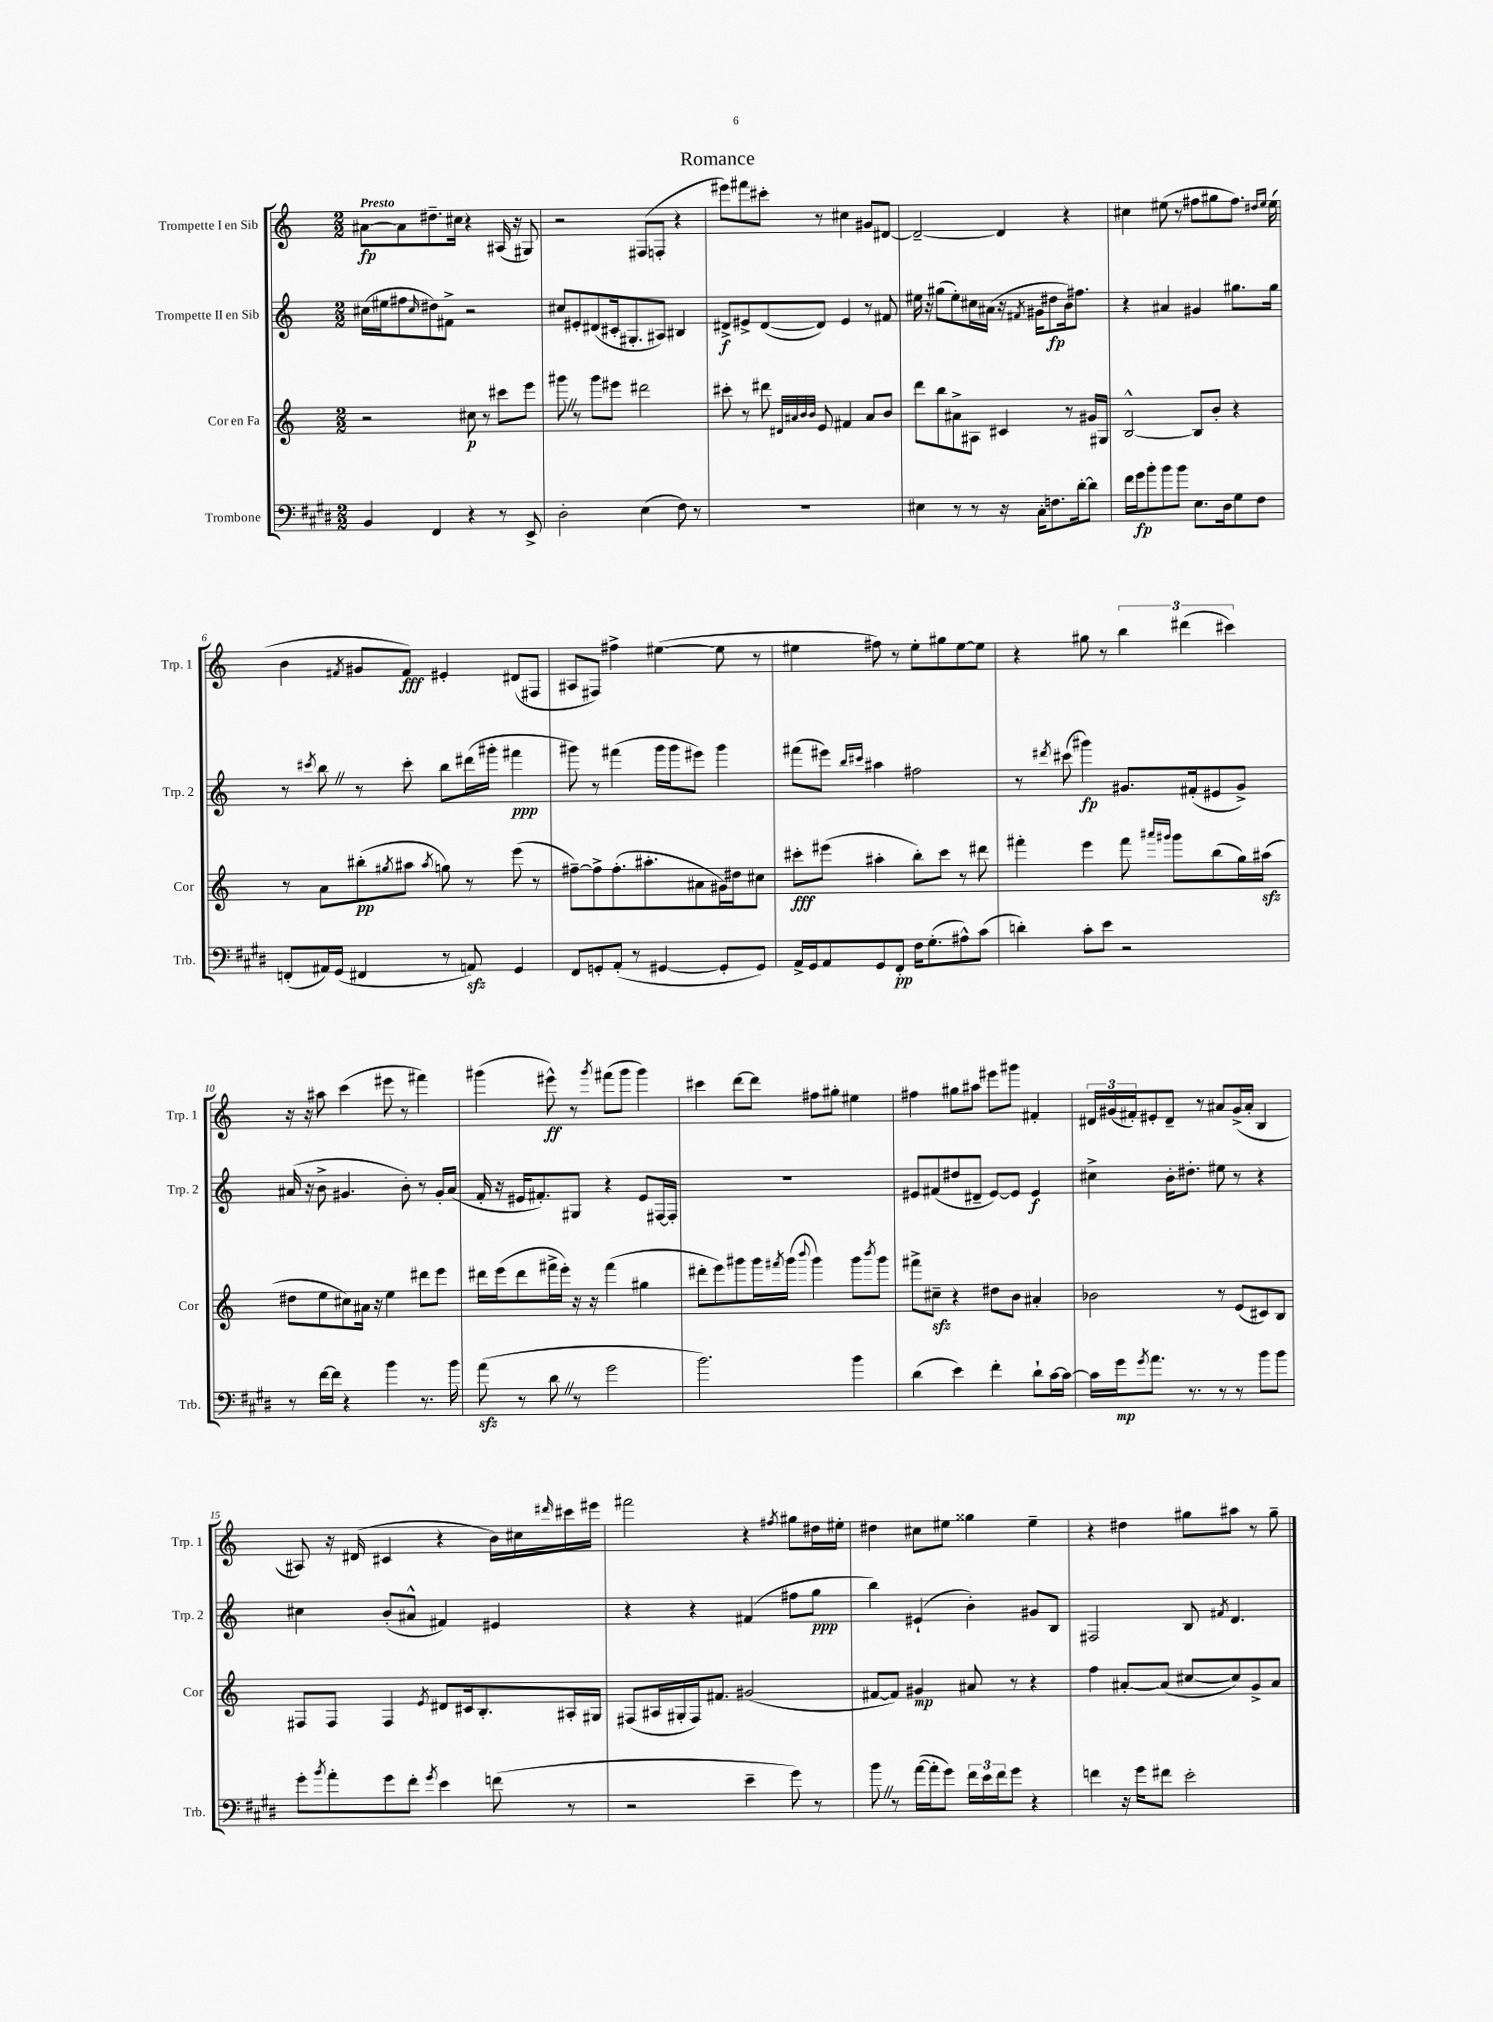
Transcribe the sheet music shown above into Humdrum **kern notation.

**kern	**kern	**kern	**kern
*staff4	*staff3	*staff2	*staff1
*clefF4	*clefG2	*clefG2	*clefG2
*k[f#c#g#d#]	*k[]	*k[]	*k[]
*M2/2	*M2/2	*M2/2	*M2/2
4BB	2r	(16cc#	[8a#
.	.	16ee#	.
.	.	8ff#	8a#]
.	.	16qqcc#	.
4FF#	.	8dd#)	8.dd#~
.	.	8f#^	.
.	.	.	16cc#
4r	8cc#	2r	4r
.	8r	.	.
8r	8ccc#	.	(16A#
.	.	.	16r
8EE^	8eee	.	8G#)
=	=	=	=
2D#'	8ggg#	8cc#	2r
.	8r	8e#'	.
.	8ggg#	(8d#	.
.	8eee#	16c#'	.
.	.	8.G#'	.
(4E	2ddd#	.	(8F#
.	.	8A#)	8F'
8F#)	.	4B#	4r
8r	.	.	.
=	=	=	=
1r	8ccc#'	8d#^	8eee#)
.	8r	8e#^	8fff#
.	8ddd#	([8d#	8ccc#'
.	32qqd#	.	.
.	32qqa#	.	.
.	32qqb	.	.
.	32qqb	.	.
.	8e	8d#])	8r
.	4f#	4e#	4cc#
.	8a#	8r	8g#
.	8b	8f#	[8d#
=	=	=	=
4E#	8ddd	16ee#	2d#~_
.	.	16r	.
.	8bb	(8gg#	.
8r	8a#^	8ee#')	.
8r	8A#	16cc#	.
.	.	(16a#	.
16r	4c#	16r	4d#]
.	.	8qf#	.
16C#'	.	16g#	.
8.F	.	8dd#	.
.	8r	16b)	4r
[16d#'	.	8.ff#	.
8d#]	16g#	.	.
.	16G#	.	.
=	=	=	=
16f#	[2B^^	4r	4cc#
16g#	.	.	.
8b'	.	.	.
8b	.	4a#	(8ee#
8b	.	.	8r
8.E	8B]	4g#	8ff#
.	8b'	.	8gg#
16D#	.	.	.
8G#	4r	8.gg#	8.ff#)
8F#	.	.	.
.	.	.	16qqdd#
.	.	.	16qqee#
.	.	16gg#	(16ee#
=	=	=	=
(8FF'	8r	8r	4b
.	.	8qccc#	.
16AA#)	8a	8bb	.
(16GG#	.	.	.
.	.	.	8qf#
4FF#	(8bb#'	8r	8g#
.	8qgg#	.	.
.	8aa#	8ccc#'	8f#)
.	8qaa#	.	.
8r	8gg)	8bb	4e#'
8AA)	8r	(16ddd#	.
.	.	16ggg#'	.
4GG#	(8eee	4fff#	(8d#
.	8r	.	8F#
=	=	=	=
8FF#	[8ff#~)	8ggg#)	8A#
8GG'	8ff#^]	8r	8F#)
(8AA'	(8.ff#'	(4fff#	4ff#^
8r	.	.	.
.	8.aa#'	.	.
[4GG#	.	16ggg#	([4ee#
.	.	16ggg#	.
.	8a#	8eee#)	.
8GG#']	16g#)	4ggg#	8ee#]
.	16dd#	.	.
8GG#)	8cc#	.	8r
=	=	=	=
16AA^	8ccc#'	(8fff#	4ee#
16GG#	.	.	.
8AA	(8eee#	8eee#)	.
.	.	16qqbb	.
.	.	16qqccc#	.
8GG#	4aa#'	4aa#	8ff#)
8FF#'	.	.	8r
16F#	8bb')	2ff#	8ee#'
(8.G#'	.	.	.
.	8ccc#	.	8gg#
8A#^^)	8r	.	[8ee#
(8c#	8ddd#	.	8ee#]
=	=	=	=
4d')	4fff#'	8r	4r
.	.	8qddd#	.
.	.	(8ccc#	.
8c#'	4eee	4ggg#)	8gg#
8e	.	.	8r
2r	8fff#	8.g#	6bb
.	16qqaaa#	.	.
.	16qqggg#	.	.
.	8ggg#	.	.
.	.	.	(6ddd#
.	.	(16f#'	.
.	(8bb	8e#	.
.	.	.	6ccc#)
.	16gg)	8g#^)	.
.	(16aa#	.	.
=	=	=	=
8r	8dd#	(16a#	16r
.	.	16r	16r
[16f#	8ee	8b^	8aa#
16f#]	.	.	.
4r	8cc#)	4.g#	(4ccc
.	16a#	.	.
.	16r	.	.
4b	4ee	.	8eee#
.	.	8b')	8r
8.r	8ddd#	8r	4fff#)
.	8eee	16g#'	.
16b	.	(16a#	.
=	=	=	=
(8a	16ddd#	16f'	(4ggg#
.	(16eee	16r	.
8r	8ddd#	16e#	.
.	.	8.f#')	.
8d#	16fff#^	.	8eee#^^)
.	16eee')	.	.
8r	16r	8G#	8r
.	16r	.	.
.	.	.	8qggg#
2g#	(4fff#	4r	(8fff#
.	.	.	8ggg#
.	4gg#	8e#	4ggg#)
.	.	[16F#	.
.	.	16F#']	.
=	=	=	=
2.b)	8ddd#'	1r	4ccc#
.	8eee)	.	.
.	8ggg#	.	[8ddd
.	16ggg#	.	8ddd]
.	8qfff#	.	.
.	(16ggg#	.	.
.	8qqbbb	.	.
.	4ggg#)	.	8ff#
.	.	.	8gg#'
4b	8ggg#	.	4ee#
.	8qbbb	.	.
.	8ggg#	.	.
=	=	=	=
(4d#	8fff#^	8e#	4ff#
.	8cc#~	(8f#	.
4e)	4r	8dd#	8gg#
.	.	8d#~	8aa#
4f#'	8dd#	[8e#)	8eee#
.	8b	8e#]	8ggg#
8d#`	4a#'	4e#	4f#'
[16c#	.	.	.
16c#_	.	.	.
=	=	=	=
16c#]	2b-	4cc#^	24d#
.	.	.	(24g#
16g#	.	.	.
.	.	.	24f#')
8qg#	.	.	.
8.a	.	.	8e#'
.	.	16b'	8d#~
8.r	.	8.dd#'	.
.	.	.	8r
8r	8r	8ee#	8a#
8r	(8e	8r	(16g#^
.	.	.	16a#'
8b	8c#)	4r	4B
8b	8B	.	.
=	=	=	=
8g#'	8F#	4cc#	8A#)
8qb	.	.	.
8a'	8F#	.	16r
.	.	.	(16d#
8g#	4F#	(8b'	4c#
8f#'	.	8a#^^	.
8qg#	8qe	.	.
4e	8d#	4f#)	4r
.	16c#	.	.
.	8.B'	.	.
(8f	.	4e#	16b)
.	.	.	16cc#
.	.	.	16qqddd#
8r	16A#'	.	16ccc#
.	16G#	.	16eee#
=	=	=	=
2r	(8F#	4r	2fff#
.	16A#	.	.
.	16G#'	.	.
.	16F#)	4r	.
.	8.f#	.	.
4e~	(2g#	(4f#	4r
.	.	.	8qff#
8g#)	.	8ff#	8gg#
8r	.	8gg	16dd#
.	.	.	16ee#'
=	=	=	=
8b	[8f#	4bb)	4dd#
8r	8f#])	.	.
([16a	4g#	(4e#`	8cc#
16a']	.	.	.
8g#)	.	.	8ee#
24f#	8a#	4b')	4gg##
24e	.	.	.
24f#	.	.	.
8g#	8r	.	.
4r	4r	8g#	4ee#~
.	.	8B	.
=	=	=	=
4f	4ff	2F#	4r
16r	[8a#'	.	4dd#
16g#	.	.	.
8f#	(8a#]	.	.
2e'	[8cc#	8B	8gg#
.	.	8qf#	.
.	8cc#])	4.d	8aa#
.	8g^	.	8r
.	8a#	.	8gg#~
==	==	==	==
*-	*-	*-	*-
